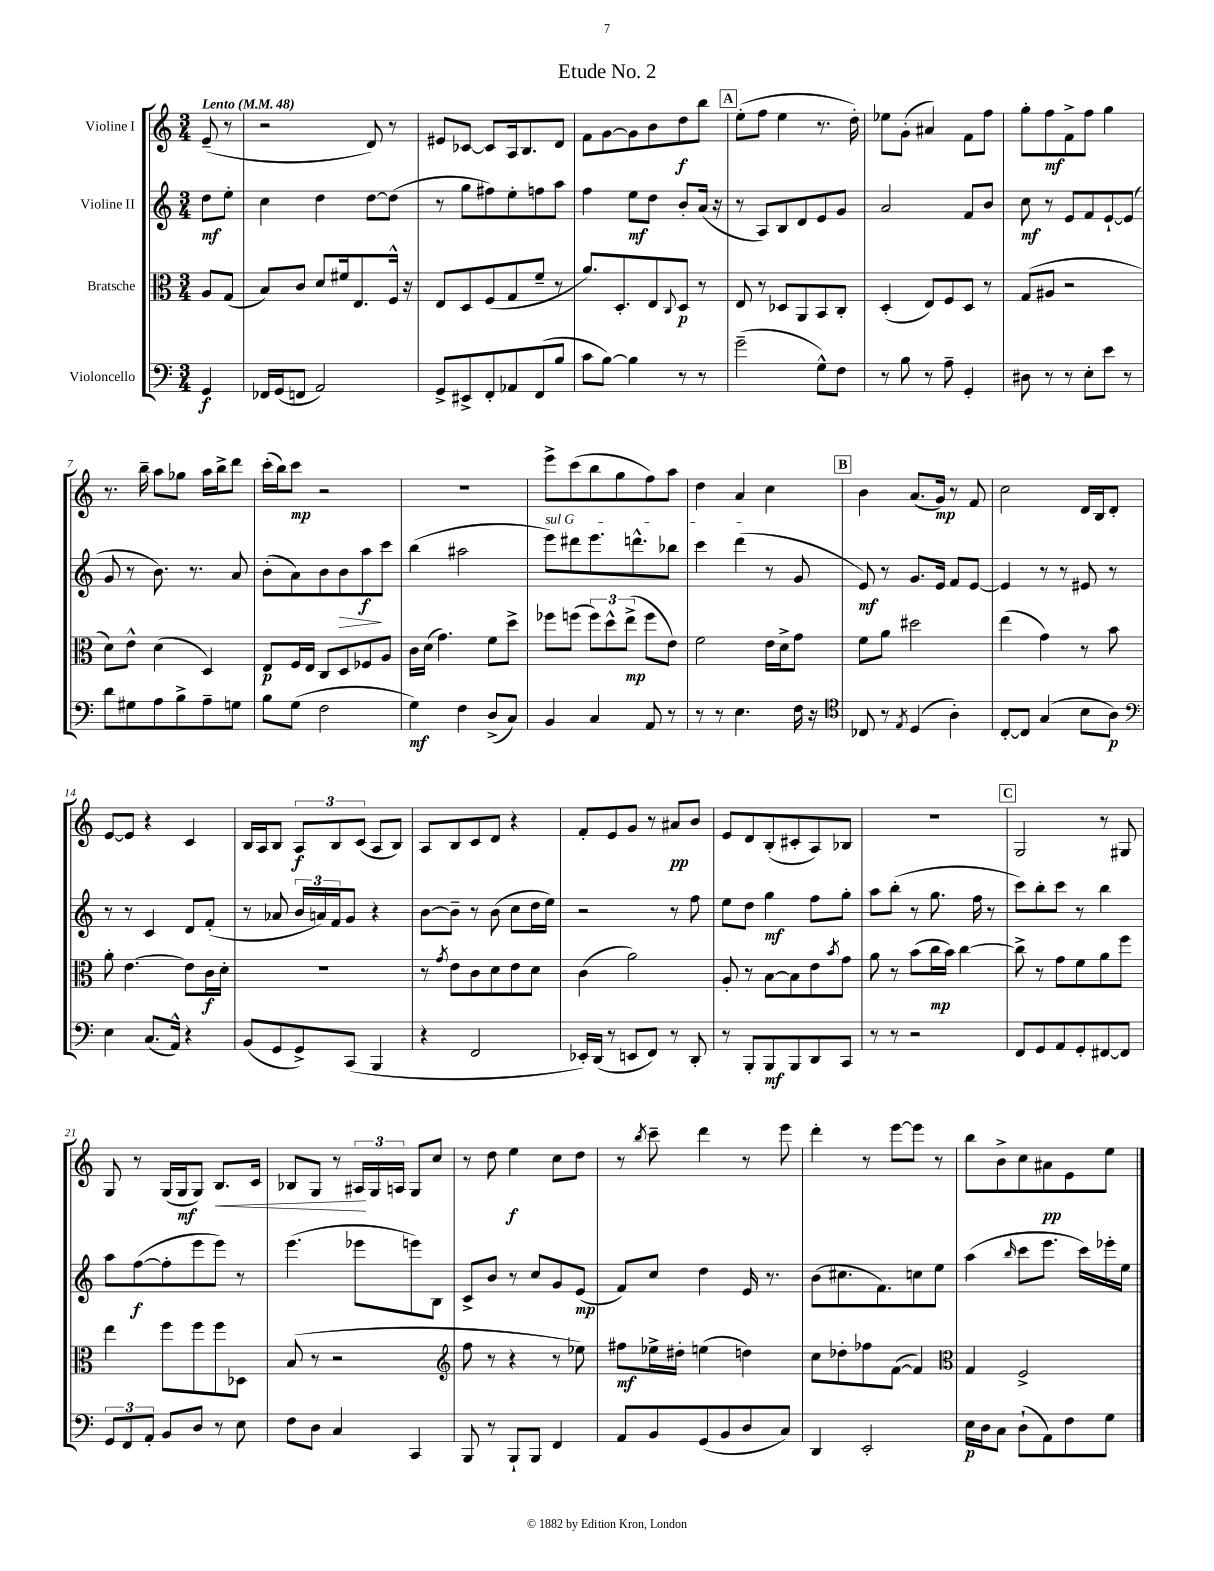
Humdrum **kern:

**kern	**kern	**kern	**kern
*staff4	*staff3	*staff2	*staff1
*clefF4	*clefC3	*clefG2	*clefG2
*k[]	*k[]	*k[]	*k[]
*M3/4	*M3/4	*M3/4	*M3/4
*MM48	*MM48	*MM48	*MM48
4GG	8A	8dd	(8e~
.	(8G	8ee'	8r
=	=	=	=
16FF-	8B)	4cc	2r
(16GG	.	.	.
8FF	8c	.	.
2AA)	8d	4dd	.
.	16f#	.	.
.	8.E	.	.
.	.	[8dd	8d)
.	16F^^	(8dd]	8r
.	16r	.	.
=	=	=	=
8GG^	8E	8r	8e#
8EE#^	8D	8gg	[8c-
8FF'	(8F	8ff#)	8c-]
8AA-	8G	8ee'	16A
.	.	.	8.B
(8FF	8f~	8ff	.
8B	8r	8aa	8d
=	=	=	=
8c	8.a)	4ff	8f
[8B)	.	.	[8g
.	8.D'	.	.
4B]	.	8ee	8g]
.	8E	8dd	8b
.	8qqC	.	.
8r	8D	8b'	8dd
8r	8r	(16a	8bb
.	.	16r	.
=	=	=	=
(2g~	8E	8r	(8ee'
.	8r	8A)	8ff
.	8D-	8B	4ee
.	8AA	8d	.
8G^^)	8BB	8e	8.r
8F	8C'	8g	.
.	.	.	16dd')
=	=	=	=
8r	(4D'	2a	8ee-
8B	.	.	(8g'
8r	8E)	.	4a#)
8A~	8F	.	.
4GG'	8D	8f	8f
.	8r	8b	8ff
=	=	=	=
8D#	(8G	8cc	8gg'
8r	8A#	8r	8ff
8r	2r	8e	8f^
8E'	.	8f	8ff
8e	.	[8e`	4gg
8r	.	(8e]	.
=	=	=	=
8d	8d)	8g	8.r
8G#	8e^^	8r	.
.	.	.	16bb~
8A	(4d	8.b)	8aa
8B^	.	.	8gg-
.	.	8.r	.
8A~	4D)	.	16aa
.	.	.	16bb^
8G	.	8a	8ddd
=	=	=	=
8B	8E	(8b'	(16ccc'
.	.	.	16bb)
(8G	16F	8a)	8ccc
.	16E	.	.
2F	8C	8b	2r
.	8D	8b	.
.	8F-	8aa	.
.	8A	8ccc	.
=	=	=	=
4G)	16c	(4bb	2.r
.	(16d	.	.
.	4.g)	.	.
4F	.	2aa#	.
(8D^	8f	.	.
8C)	8dd^	.	.
=	=	=	=
4BB	8ff-	8eee)	8eee^
.	(8ff	8ddd#	(8ccc
4C	12ff)	8.eee	8bb
.	12dd^^	.	.
.	.	.	8gg
.	(12ee^	.	.
.	.	8.ddd^^	.
8AA	8ff	.	8ff)
8r	8e)	8bb-	8aa
=	=	=	=
8r	2f	4ccc	4dd
8r	.	.	.
4.E	.	(4ddd	4a
.	16e	8r	4cc
.	16d^	.	.
16F	8g	8g	.
16r	.	.	.
=	=	=	=
*clefC4	*	*	*
8C-	8f	8e)	4b
8r	8a	8r	.
8qE	.	.	.
(4D	2dd#	8.g	(8.a
.	.	16e	16g)
4A')	.	8f	8r
.	.	[8e	8f
=	=	=	=
[8C'	(4ee	4e]	2cc
8C]	.	.	.
(4G	4g)	8r	.
.	.	8r	.
8B	8r	8e#	16d
.	.	.	16B
8A)	8b	8r	8d'
=	=	=	=
*clefF4	*	*	*
4E	8a'	8r	[8e
.	[4.e	8r	8e]
(8.C	.	4c	4r
16AA^^)	.	.	.
4r	8e]	8d	4c
.	16c	(8f'	.
.	16d'	.	.
=	=	=	=
(8BB	2.r	8r	16B
.	.	.	16A
8GG	.	8a-	8B
8GG^)	.	24b	12A
.	.	24a)	.
.	.	24f	12B
(8CC	.	8g	.
.	.	.	(12c
4BBB	.	4r	8A
.	.	.	8B)
=	=	=	=
4r	8r	[8b	8A
.	8qg	.	.
.	8e	8b~]	8B
2FF	8c	8r	8c
.	8d	(8b	8d
.	8e	8cc	4r
.	8d	16dd	.
.	.	16ee)	.
=	=	=	=
16EE-')	(4c	2r	8f'
(16DD	.	.	.
8r	.	.	8e
8EE	2a)	.	8g
8FF)	.	.	8r
8r	.	8r	8a#
8DD'	.	8ff	8b
=	=	=	=
8r	8A'	8ee	8e
8BBB'	8r	8dd	8d
8BBB	[8B	4gg	(8B'
8BBB	8B]	.	8c#'
8DD	8e	8ff	8A)
.	8qb	.	.
8CC	8g	8gg'	8B-
=	=	=	=
8r	8a	8aa	2.r
8r	8r	(8bb'	.
2r	(8b	8r	.
.	16cc	8.gg	.
.	16b)	.	.
.	[4cc	.	.
.	.	16ff	.
.	.	8r	.
=	=	=	=
8FF	8cc^]	8ccc)	2G
8GG	8r	8bb'	.
8AA	8g	8ccc	.
8GG'	8f	8r	.
[8FF#	8a	4bb	8r
8FF#]	8ff	.	8G#
=	=	=	=
12GG	4ee	8aa	8G
12FF	.	.	.
.	.	([8ff	8r
12AA'	.	.	.
8BB	8ff	8ff']	(16G
.	.	.	16G
8D	8ff	8eee	8G)
8r	8ff	8eee)	8.B
8E	8D-	8r	.
.	.	.	16c
=	=	=	=
8F	(8B	(4.eee	8B-
8D	8r	.	8G
4C	2r	.	8r
.	.	8eee-	24A#
.	.	.	24G
.	.	.	24A
4CC	.	8eee)	8G
.	.	8B	8cc
=	=	=	=
*	*clefG2	*	*
8BBB	8ff	8c^	8r
8r	8r	8b	8dd
8BBB`	4r	8r	4ee
8BBB	.	8cc	.
4FF	8r	8g	8cc
.	8ee-)	(8e	8dd
=	=	=	=
8AA	8ff#	8f)	8r
.	.	.	8qbb
8BB	16ee-^	8cc	8ccc~
.	16dd#'	.	.
(8GG	(4ee	4dd	4ddd
8BB	.	.	.
8D	4dd)	16e	8r
.	.	8.r	.
8C)	.	.	8eee
=	=	=	=
4DD	8cc	(8b	4ddd'
.	8dd-'	8.cc#	.
2EE'	8ff-	.	8r
.	.	8.f)	.
.	([8f	.	[8eee
.	4f])	8cc	8eee]
.	.	8ee	8r
=	=	=	=
*	*clefC3	*	*
16E	4G	(4aa	8bb
16D	.	.	.
8C	.	.	8b^
.	.	16qqbb	.
(8D`	2F^	8ccc	8cc
8AA)	.	8.eee	8a#
8F	.	.	8e
.	.	16ccc)	.
8G	.	16eee-'	8ee
.	.	16ee	.
==	==	==	==
*-	*-	*-	*-
